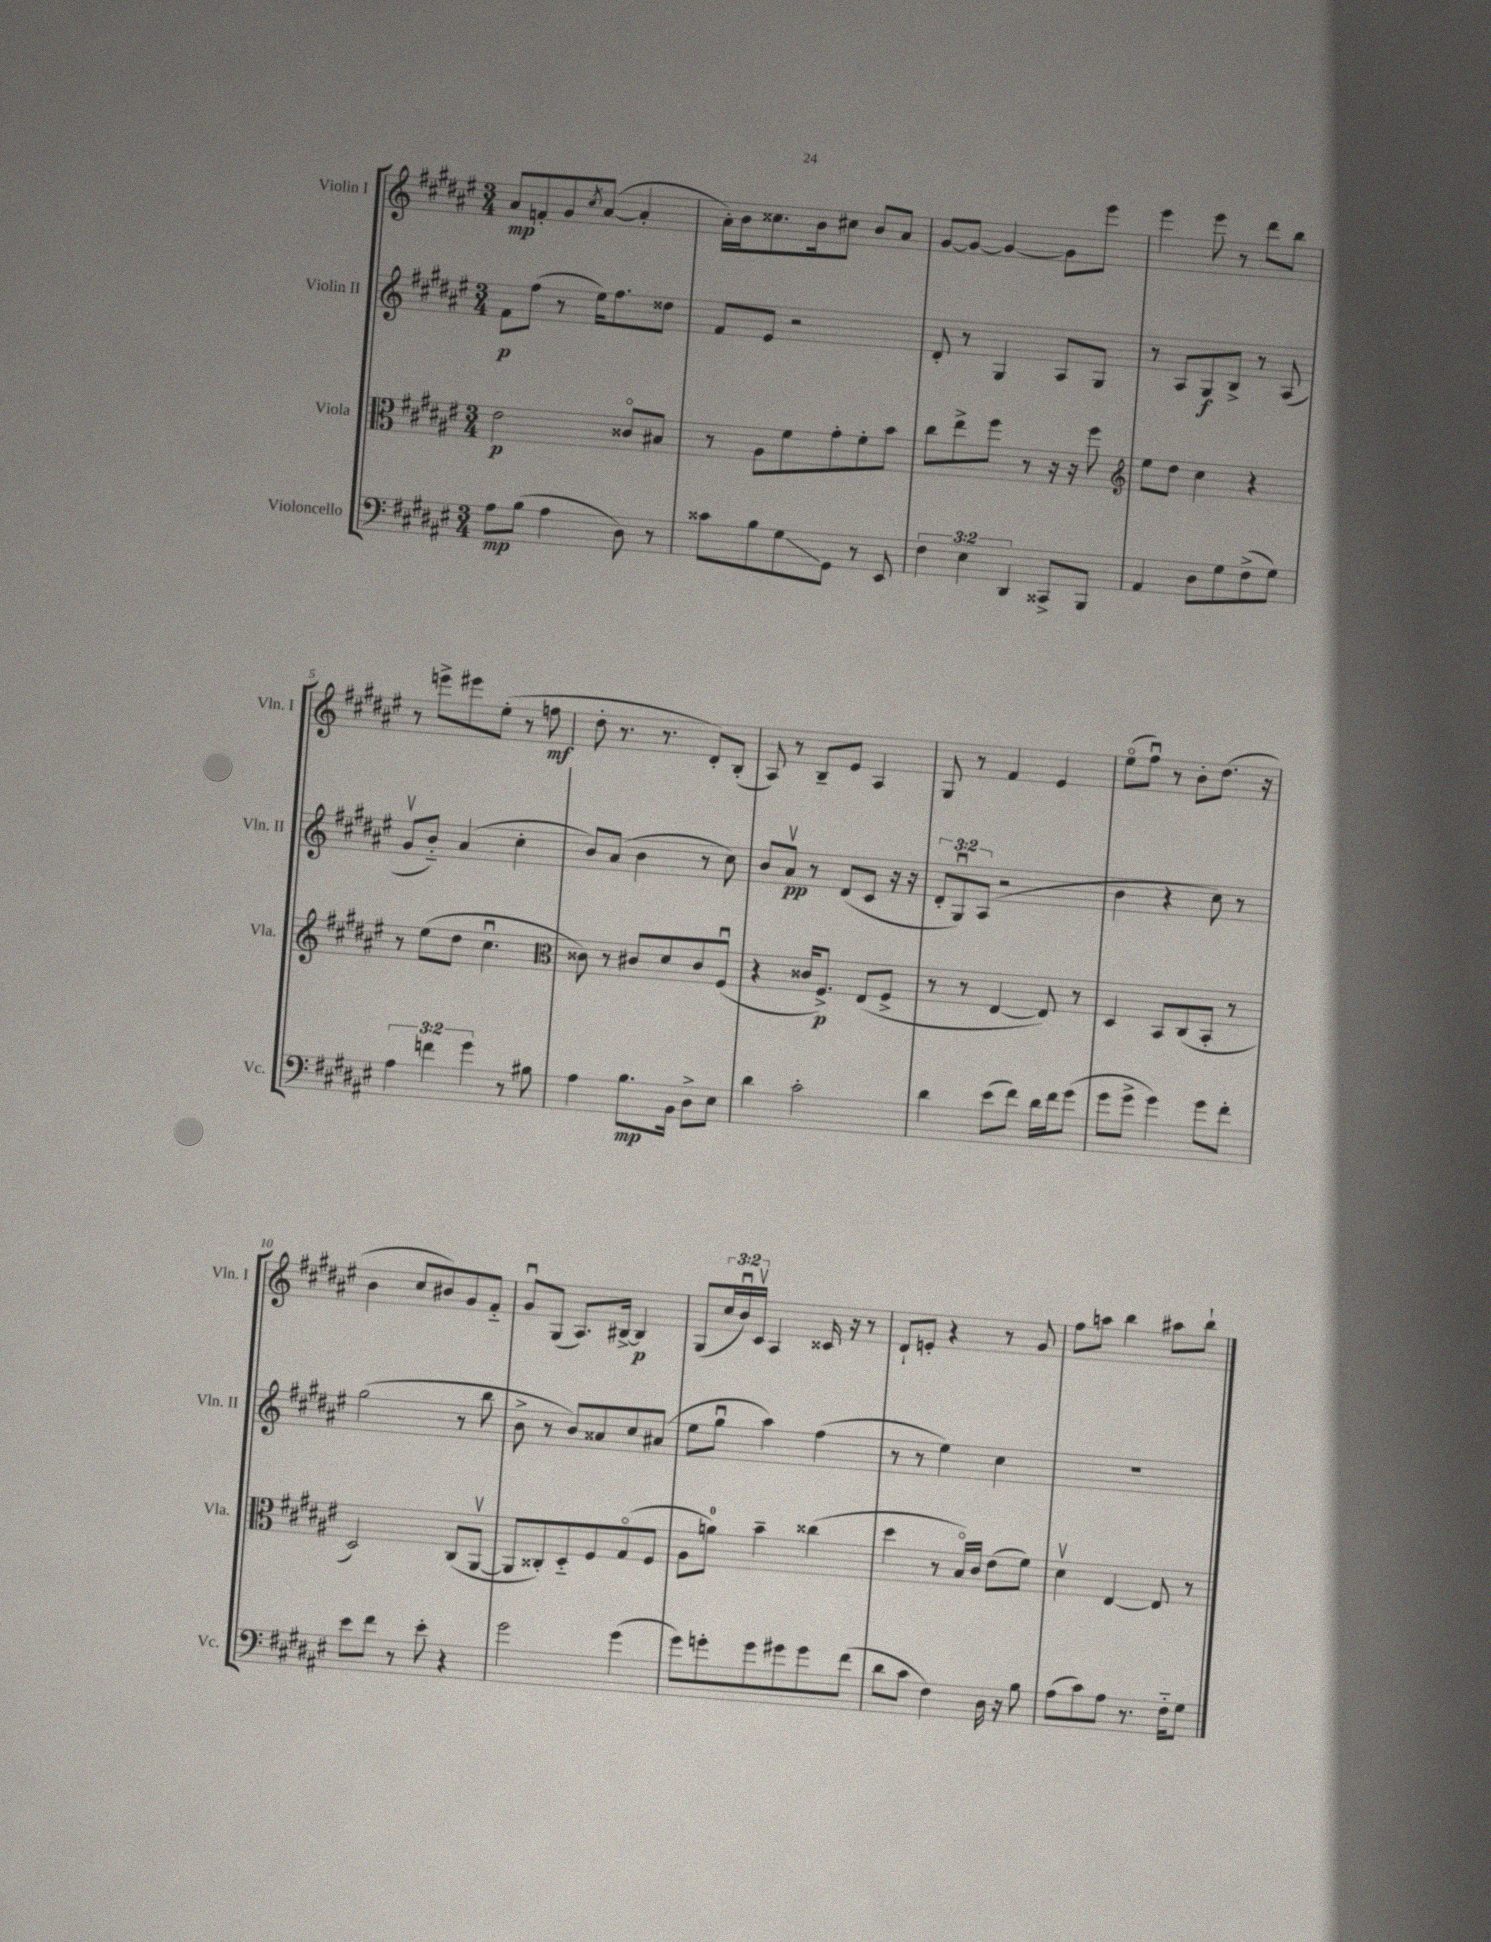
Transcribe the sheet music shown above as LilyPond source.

<<
\new StaffGroup <<
\new Staff = "s0" \with { instrumentName = "Violin I" shortInstrumentName = "Vln. I" } {
    \clef treble \key fis \major \numericTimeSignature \time 3/4 \override Staff.TupletNumber.text = #tuplet-number::calc-fraction-text
    ais'8\mp f'8-. gis'8 \acciaccatura { cis''8 } ais'8~( ais'4-. |
    ais'16-.) b'16 cisis''8. b'16 cis''8 b'8 ais'8 |
    gis'8~ gis'8~ gis'4~ gis'8 eis'''8 |
    eis'''4 eis'''8 r8 dis'''8 b''8 |
    r8 e'''8-> eis'''8 eis''8-.( r8 f''8\mf |
    dis''8-. r8. r8. dis'8-.) b8-.( |
    ais8) r8 b8-- eis'8 ais4 |
    gis8 r8 fis'4 eis'4 |
    eis''8\flageolet( fis''8\downbow) r8 b'8-. dis''8.( r16 |
    b'4 cis''8 bis'8) gis'8 fis'8-_ |
    gis'8\downbow gis8( ais8.) bis16~-> bis4\p |
    gis8( \tuplet 3/2 { cis''16 b'16\downbow) cis'16\upbow } ais4 cisis'16 r16 r8 |
    dis'8-! e'8-. r4 r8 gis'8 |
    fis''8 a''8 b''4 ais''8 b''8-! \bar "|." |
}
\new Staff = "s1" \with { instrumentName = "Violin II" shortInstrumentName = "Vln. II" } {
    \clef treble \key fis \major \numericTimeSignature \time 3/4 \override Staff.TupletNumber.text = #tuplet-number::calc-fraction-text
    fis'8\p fis''8( r8 eis''16) fis''8. disis''8 |
    fis'8 eis'8 r2 |
    dis'8-. r8 gis4 ais8 gis8 |
    r8 ais8 gis8\f b8-> r8 ais8( |
    gis'8\upbow b'8-_) ais'4( cis''4-. |
    b'8) ais'8( b'4 r8 cis''8) |
    b'8 ais'8\upbow\pp r8 dis'8( cis'8 r16 r16 |
    \tuplet 3/2 { dis'8-. gis8\downbow) ais8( } r2 |
    b'4 r4 cis''8) r8 |
    gis''2( r8 b''8 |
    b'8-> r8 b'8) aisis'8 cis''8 ais'8( |
    eis''8 gis''8\downbow ais''4) fis''4( |
    r8 r8 eis''4) cis''4 |
    R2. \bar "|." |
}
\new Staff = "s2" \with { instrumentName = "Viola" shortInstrumentName = "Vla." } {
    \clef alto \key fis \major \numericTimeSignature \time 3/4
    eis'2\p cisis'8\flageolet bis8 |
    r8 ais8 fis'8 gis'8-. fis'8-. b'8 |
    cis''8 eis''8-> fis''8 r8 r16 r16 fis''8 |
    \clef treble eis''8 dis''8 cis''4 r4 |
    r8 eis''8( dis''8 cis''4.\downbow |
    \clef alto cisis'8) r8 cis'8 dis'8 cis'8 fis8\downbow( |
    r4 cisis'16 fis8.->\p) eis8( fis8-> |
    r8 r8 eis4~ eis8) r8 |
    dis4 b,8 cis8( b,8-. r8 |
    dis2) cis8( ais,8~\upbow |
    ais,8 cisis8-.) dis8-_ fis8 gis8\flageolet( fis8 |
    ais8 a'8-0) b'4-- cisis''4( |
    dis''4 r8 b16\flageolet) cis'16 eis'8( fis'8) |
    dis'4\upbow eis4~ eis8 r8 \bar "|." |
}
\new Staff = "s3" \with { instrumentName = "Violoncello" shortInstrumentName = "Vc." } {
    \clef bass \key fis \major \numericTimeSignature \time 3/4 \override Staff.TupletNumber.text = #tuplet-number::calc-fraction-text
    ais8\mp b8( ais4 dis8) r8 |
    cisis'8 b8 gis8\glissando gis,8 r8 eis,8 |
    \tuplet 3/2 { fis4 eis4 dis,4 } cisis,8-> b,,8 |
    ais,4 dis8 gis8 fis8->( gis8) |
    \tuplet 3/2 { ais4 f'4 gis'4 } r8 bis8 |
    ais4 b8.\mp b,16 dis8-> eis8 |
    dis'4 cis'2-. |
    dis'4 eis'8( fis'8) dis'16 fis'16 gis'8( |
    gis'8 gis'8-> gis'4) gis'8 fis'8-. |
    eis'8 fis'8 r8 eis'8-. r4 |
    gis'2 gis'4( |
    gis'8) g'8-. g'8 gis'8 gis'8 fis'8( |
    dis'8 cis'8 fis4) dis16 r16 b8 |
    ais8( cis'8) ais8 r8. fis16-_ gis8 \bar "|." |
}
>>
>>
